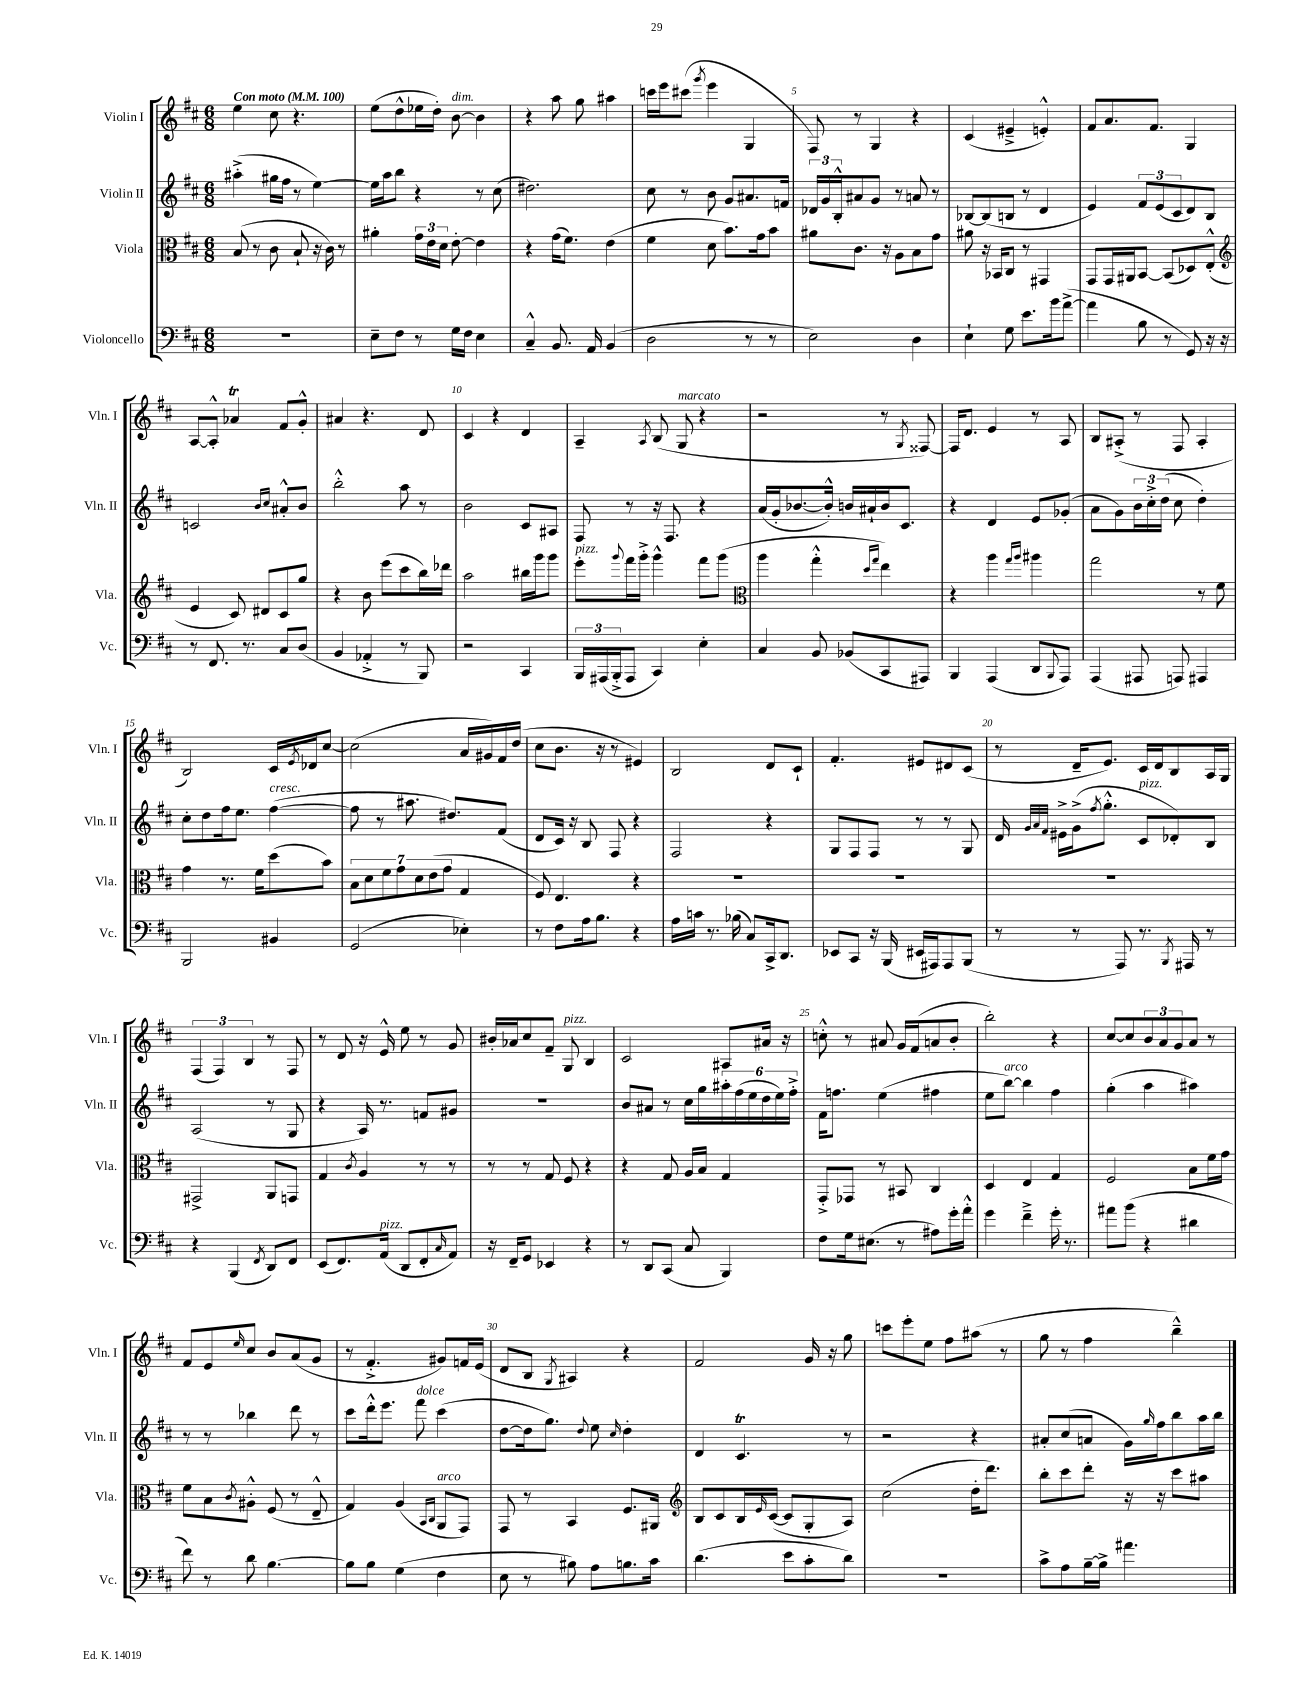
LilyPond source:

<<
\new StaffGroup <<
\new Staff = "s0" \with { instrumentName = "Violin I" shortInstrumentName = "Vln. I" } {
    \clef treble \key d \major \numericTimeSignature \time 6/8 \tempo "Con moto" 4 = 100
    e''4 cis''8 r4. |
    e''8( d''8-^ ees''16 d''16-.) b'8~^\markup { \italic "dim." } b'4 |
    r4 a''8 g''8 ais''4 |
    c'''16 e'''16 cis'''8( \acciaccatura { g'''8 } e'''4 g4 |
    fis8) r8 g4 r4 |
    cis'4( eis'4---> e'4-.-^) |
    fis'8 a'8. fis'8. g4 |
    a8~ a8-.-^ aes'4\trill fis'8 g'8-.-^ |
    ais'4 r4. d'8 |
    cis'4 r4 d'4 |
    a4-- \acciaccatura { a8 } b8( g8^\markup { \italic "marcato" } r4 |
    r2 r8 \acciaccatura { g8 } fisis8~) |
    fisis16 d'8. e'4 r8 a8 |
    b8 ais8-.->( r8 fis8 ais4-. |
    b2) cis'16 \acciaccatura { e'8 } des'16 cis''8~ |
    cis''2( a'16 gis'16) fis'16 d''16( |
    cis''8 b'8. r16 r8 eis'4) |
    b2 d'8 cis'8-! |
    fis'4.-. eis'8 dis'8 cis'8( |
    r8 d'16-- e'8.) cis'16 d'16 b8 a16 g16 |
    \tuplet 3/2 { fis4( fis4) b4 } r8 fis8 |
    r8 d'8 r16 e'16-^ e''8 r8 g'8 |
    bis'16-. aes'16 cis''8 fis'8-- g8^\markup { \italic "pizz." } b4 |
    cis'2 ais8 ais'16 r16 |
    c''8-.-^ r8 ais'8 g'16 fis'16( a'8 b'8-. |
    b''2-.) r4 |
    cis''8~ cis''8 \tuplet 3/2 { b'8 a'8 g'8 } a'8 r8 |
    fis'8 e'8 \grace { e''16 } cis''8 b'8 a'8( g'8 |
    r8 fis'4.-.-> gis'8) f'16 e'16( |
    d'8 b8 \acciaccatura { g8 } ais4) r4 |
    fis'2 g'16 r16 g''8 |
    c'''8 e'''8-. e''8 fis''8 ais''8( r8 |
    g''8 r8 fis''4 b''4---^) \bar "|." |
}
\new Staff = "s1" \with { instrumentName = "Violin II" shortInstrumentName = "Vln. II" } {
    \clef treble \key d \major \numericTimeSignature \time 6/8
    ais''4-.->( gis''16 fis''16 r8 e''4~) |
    e''16 a''16 b''8 r4 r8 cis''8( |
    dis''2.) |
    cis''8 r8 b'8 g'8 ais'8. f'16 |
    \tuplet 3/2 { des'16 g'16 b16-.-^ } ais'8 g'8 r8 a'8 r8 |
    bes8~ bes8( b8 r8 d'4 |
    e'4) \tuplet 3/2 { fis'8 e'8( cis'8 } d'8) b8 |
    c'2 \grace { b'16 cis''16 } ais'8-.-^ b'8 |
    b''2-.-^ a''8 r8 |
    b'2 cis'8 ais8 |
    fis8 r8 r16 fis8. r4 |
    a'16( g'16-. bes'8.~ bes'16-.-^) b'16 ais'16-! b'16 cis'8. |
    r4 d'4 e'8 ges'8-.( |
    a'8 g'8) \tuplet 3/2 { b'16 cis''16-.-> d''16( } cis''8 d''4-.) |
    cis''8-. d''8 fis''16 e''8. fis''4~^\markup { \italic "cresc." }( |
    fis''8 r8 ais''8. dis''8.) fis'8( |
    d'8 cis'16) r16 b8 fis8 r4 |
    fis2 r4 |
    g8 fis8 fis8 r8 r8 g8 |
    d'16 \grace { g'32 a'32 fis'32 } eis'16-> g'16->( \acciaccatura { fis''8 } g''8.-.-^ cis'8^\markup { \italic "pizz." } des'8-.) b8 |
    a2( r8 g8 |
    r4 a16) r8. f'8 gis'8 |
    R2. |
    b'8 ais'8 r8 cis''16 g''16 \tuplet 6/4 { ais''16-. fis''16( e''16 d''16 e''16) fis''16-.-> } |
    fis'16 f''8. e''4( fis''4 |
    e''8 b''8~^\markup { \italic "arco" }) b''4 fis''4 |
    g''4-.( a''4 ais''4) |
    r8 r8 bes''4 d'''8 r8 |
    cis'''8 d'''16-.-^ e'''8. fis'''8^\markup { \italic "dolce" } cis'''4( |
    d''8~ d''16 g''8.) \appoggiatura { d''8 } e''8 \grace { cis''16 } d''4-. |
    d'4 cis'4.\trill r8 |
    r2 r4 |
    ais'8-. cis''8( a'8 g'16) \grace { g''16 } fis''16 b''8 a''16 b''16 \bar "|." |
}
\new Staff = "s2" \with { instrumentName = "Viola" shortInstrumentName = "Vla." } {
    \clef alto \key d \major \numericTimeSignature \time 6/8
    b8( r8 cis'8 b8-! r16 cis'16) r8 |
    ais'4-. \tuplet 3/2 { g'16 e'16 d'16 } e'8~-. e'4 |
    r4 g'16( fis'8.) e'4( |
    fis'4 d'8 b'8.) g'16 b'8 |
    ais'8 cis'8. r16 a8 b8 g'8 |
    ais'8 r16 bes,16 cis8 r8 gis,4 |
    g,8 g,16 ais,16 b,8~ b,8( des8) e8-.-^( |
    \clef treble e'4 cis'8) dis'8 cis'8 g''8 |
    r4 b'8 e'''8( cis'''8 b''16) des'''16 |
    a''2 bis''16 g'''16 g'''8 |
    e'''8-.^\markup { \italic "pizz." } \appoggiatura { g'''8 } fis'''16 g'''16-.-> g'''4-^ fis'''8 g'''8( |
    \clef alto a''4 g''4-.-^ \grace { d''16 g''16 } e''4) |
    r4 a''4 \grace { g''16 a''16 } ais''4 |
    g''2 r8 fis'8 |
    g'4 r8. fis'16 d''8( b'8) |
    \tuplet 7/4 { b8 d'8 fis'8 g'8 d'8 e'8( g'8 } g4 |
    fis8) e4. r4 |
    R2. |
    R2. |
    R2. |
    gis,2-> a,8 g,8 |
    g4 \acciaccatura { cis'8 } a4 r8 r8 |
    r8 r8 g8 fis8 r4 |
    r4 g8 a16 b16 g4 |
    g,8-.-> ges,8 r8 bis,8 cis4 |
    d4 e4 g4 |
    fis2 b8 fis'16 g'16 |
    fis'8 b8 \acciaccatura { cis'8 } ais8-.-^ fis8( r8 e8---^ |
    g4) a4( \grace { b,16 cis16 } a,8^\markup { \italic "arco" } g,8) |
    g,8 r8 b,4 fis8. ais,16 |
    \clef treble b8 cis'8 b16 \grace { e'16 } cis'16~( cis'8 g8-. a8) |
    cis''2( d''16-. d'''8.) |
    b''8-. cis'''8 d'''8-. r16 r16 cis'''8 ais''8 \bar "|." |
}
\new Staff = "s3" \with { instrumentName = "Violoncello" shortInstrumentName = "Vc." } {
    \clef bass \key d \major \numericTimeSignature \time 6/8
    R2. |
    e8-- fis8 r8 g16 fis16 e4 |
    cis4---^ b,8. a,16 b,4( |
    d2 r8 r8 |
    e2) d4 |
    e4-! g8 e'8. b'16 a'8~->( |
    a'4 b8 r8 g,8) r16 r16 |
    r8 fis,8. r8. cis8 d8( |
    b,4 aes,4-.-> r8 b,,8) |
    r2 cis,4 |
    \tuplet 3/2 { b,,16 ais,,16( b,,16-.-> } ais,,8 cis,4) e4-. |
    cis4 b,8 bes,8( cis,8 ais,,8) |
    b,,4 a,,4( d,8 \appoggiatura { b,,8 } a,,8) |
    a,,4( ais,,8 a,,8) ais,,4 |
    b,,2 bis,4 |
    g,2( ees4-.) |
    r8 fis8 a16 b8. r4 |
    a16 c'16 r8. bes16( cis8) cis,16-> d,8. |
    ees,8 cis,8 r16 b,,16( eis,16 ais,,16) ais,,8 b,,8( |
    r8 r8 a,,8) r8. \acciaccatura { b,,8 } ais,,16 r8 |
    r4 b,,4( \acciaccatura { fis,8 } d,8) fis,8 |
    e,8( fis,8.) a,16^\markup { \italic "pizz." }( d,8 fis,8-. \grace { cis16 } a,8) |
    r16 fis,16-- g,8 ees,4 r4 |
    r8 d,8 cis,8( cis8 b,,4) |
    fis8 g16 eis8.( r8 ais8) g'16-. a'16-.-^ |
    g'4 fis'4---> g'16-. r8. |
    ais'8 b'8( r4 dis'4 |
    fis'8) r8 d'8 b4.~ |
    b8 b8 g4( fis4 |
    e8 r8 bis8) a8 b8. cis'16 |
    d'4.( e'8 cis'8-. d'8) |
    R2. |
    cis'8-> a8 b16~-- b16-> ais'4. \bar "|." |
}
>>
>>
\layout { \context { \Score \override BarNumber.break-visibility = ##(#f #t #t) barNumberVisibility = #(every-nth-bar-number-visible 5) } }
